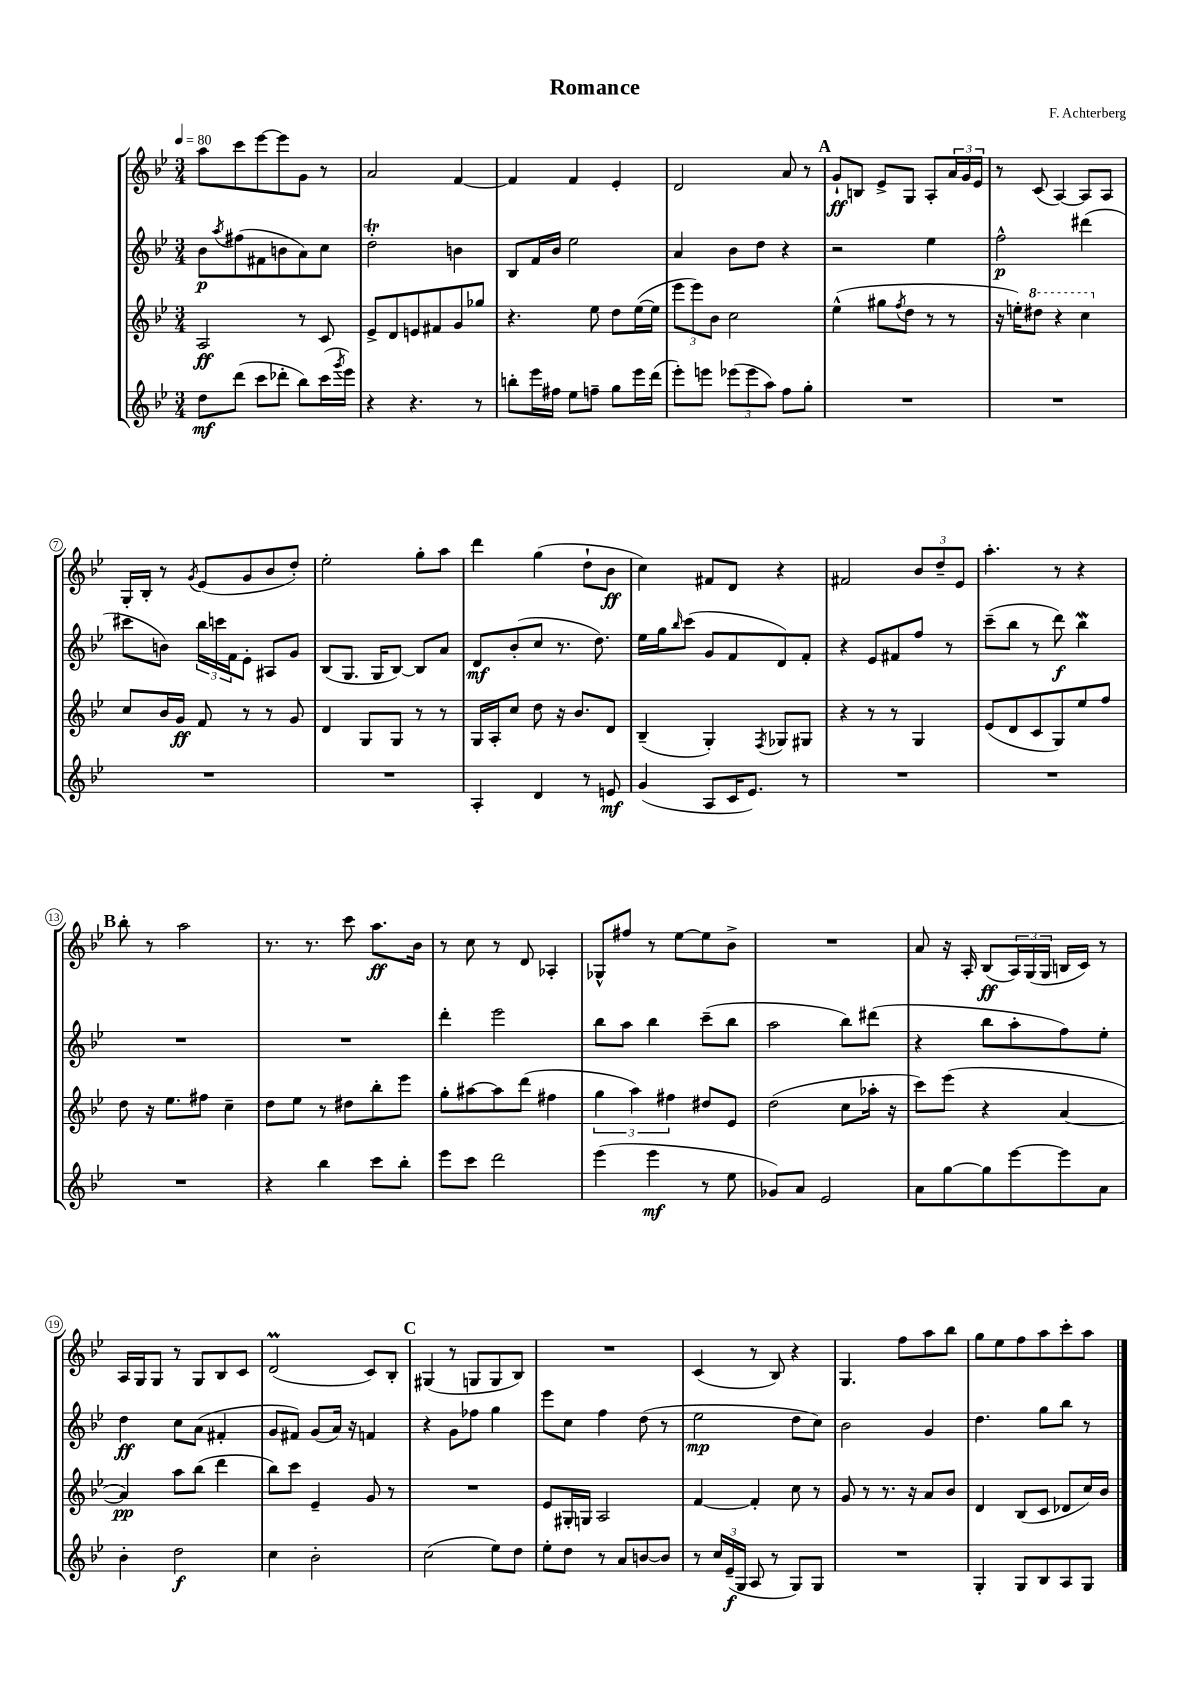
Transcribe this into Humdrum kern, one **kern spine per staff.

**kern	**dynam	**kern	**dynam	**kern	**dynam	**kern	**dynam
*part4	*part4	*part3	*part3	*part2	*part2	*part1	*part1
*staff4	*staff4	*staff3	*staff3	*staff2	*staff2	*staff1	*staff1
*clefG2	*	*clefG2	*	*clefG2	*	*clefG2	*
*k[b-e-]	*	*k[b-e-]	*	*k[b-e-]	*	*k[b-e-]	*
*M3/4	*	*M3/4	*	*M3/4	*	*M3/4	*
*MM80	*	*MM80	*	*MM80	*	*MM80	*
=1	=1	=1	=1	=1	=1	=1	=1
8dd\L	mf	2A/	ff	8b-\L	p	8aa\L	.
.	.	.	.	8qaa/	.	.	.
(8ddd\J	.	.	.	(8ff#X\	.	8ccc\	.
8ccc\L	.	.	.	8f#X\	.	[8eee-\	.
8ddd-X'\J	.	.	.	8bn\	.	8eee-\]	.
8bb-\L)	.	8r	.	8a\)	.	8g\J	.
(16ccc\L	.	8c/	.	8cc\J	.	8r	.
8qggg/	.	.	.	.	.	.	.
16eee-\JJ)	.	.	.	.	.	.	.
=2	=2	=2	=2	=2	=2	=2	=2
4r	.	8e-^/L	.	2ddt'\	.	2a/	.
.	.	8d/	.	.	.	.	.
4.r	.	8en/	.	.	.	.	.
.	.	8f#X/	.	.	.	.	.
.	.	8g/	.	4bn\	.	[4f/	.
8r	.	8gg-X/J	.	.	.	.	.
=3	=3	=3	=3	=3	=3	=3	=3
8bbn'\L	.	4.r	.	8B-/L	.	4f/]	.
16eee-\L	.	.	.	16f/L	.	.	.
16ff#X\JJ	.	.	.	16b-/JJ	.	.	.
8ee-\L	.	.	.	2ee-\	.	4f/	.
8ffn~\J	.	8ee-\	.	.	.	.	.
8gg\L	.	8dd\L	.	.	.	4e-'/	.
16eee-\L	.	([16ee-\L	.	.	.	.	.
(16ddd\JJ	.	16ee-\JJ]	.	.	.	.	.
=4	=4	=4	=4	=4	=4	=4	=4
8eee-'\L)	.	12eee-\L	.	4a/	.	2d/	.
.	.	12eee-\)	.	.	.	.	.
8eeen\J	.	.	.	.	.	.	.
.	.	12b-\J	.	.	.	.	.
(12eee-X\L	.	2cc\	.	8b-\L	.	.	.
12eee-\	.	.	.	.	.	.	.
.	.	.	.	8dd\J	.	.	.
12aa\J)	.	.	.	.	.	.	.
8ff\L	.	.	.	4r	.	8a/	.
8gg'\J	.	.	.	.	.	8r	.
!!LO:REH:place=s1:t=A
=5	=5	=5	=5	=5	=5	=5	=5
2.r	.	(4ee-^^\	.	2r	.	8g`/L	ff
.	.	.	.	.	.	8Bn/J	.
.	.	8gg#X\L	.	.	.	8e-^/L	.
.	.	8qff/	.	.	.	.	.
.	.	8dd\J	.	.	.	8G/J	.
.	.	8r	.	4ee-\	.	8A'/L	.
.	.	8r	.	.	.	24a/L	.
.	.	.	.	.	.	24g/	.
.	.	.	.	.	.	24e-/JJ	.
=6	=6	=6	=6	=6	=6	=6	=6
2.r	.	16r	.	2ff^^\	p	8r	.
.	.	16een'\KL)	.	.	.	.	.
*	*	*8va	*	*	*	*	*
.	.	8ddd#X\J	.	.	.	(8c/	.
.	.	4r	.	.	.	[4A/)	.
.	.	4ccc\	.	(4ddd#X\	.	8A/L]	.
.	.	.	.	.	.	8A/J	.
!!LO:LB:g=z
=7	=7	=7	=7	=7	=7	=7	=7
*	*	*X8va	*	*	*	*	*
2.r	.	8cc/L	.	8ccc#X\L	.	16G'/LL	.
.	.	.	.	.	.	16B-'/JJ	.
.	.	16b-/L	.	8bn\J)	.	8r	.
.	.	16g/JJ	ff	.	.	.	.
.	.	.	.	.	.	8qg/	.
.	.	8f/	.	24bb-\LL	.	(8e-/L	.
.	.	.	.	24cccn\	.	.	.
.	.	.	.	24f\J	.	.	.
.	.	8r	.	8e-'\J	.	8g/	.
.	.	8r	.	8A#X/L	.	8b-/	.
.	.	8g/	.	8g/J	.	8dd'/J)	.
=8	=8	=8	=8	=8	=8	=8	=8
2.r	.	4d/	.	(8B-/L	.	2ee-'\	.
.	.	.	.	8.G/J	.	.	.
.	.	8G/L	.	.	.	.	.
.	.	.	.	16G/KL	.	.	.
.	.	8G/J	.	[8B-/J)	.	.	.
.	.	8r	.	8B-/L]	.	8gg'\L	.
.	.	8r	.	8a/J	.	8aa\J	.
=9	=9	=9	=9	=9	=9	=9	=9
4A'/	.	16G/LL	.	8d/L	mf	4ddd\	.
.	.	16A'/J	.	.	.	.	.
.	.	8cc/J	.	(8b-'/	.	.	.
4d/	.	8dd\	.	8cc/J	.	(4gg\	.
.	.	16r	.	8.r	.	.	.
.	.	8.b-/L	.	.	.	.	.
8r	.	.	.	.	.	8dd`\L	.
.	.	.	.	8.dd\)	.	.	.
8en/	mf	8d/J	.	.	.	8b-\J	ff
=10	=10	=10	=10	=10	=10	=10	=10
(4g/	.	(4B-~/	.	16ee-\LL	.	4cc\)	.
.	.	.	.	16gg\J	.	.	.
.	.	.	.	16qqbb-/	.	.	.
.	.	.	.	(8ccc\J	.	.	.
8A/L	.	4G'/)	.	8g/L	.	8f#X/L	.
16c/K	.	.	.	8f/	.	8d/J	.
8.e-/J)	.	.	.	.	.	.	.
.	.	8qF/	.	.	.	.	.
.	.	8G-X/L	.	8d/)	.	4r	.
8r	.	8G#X/J	.	8f'/J	.	.	.
=11	=11	=11	=11	=11	=11	=11	=11
2.r	.	4r	.	4r	.	2f#X/	.
.	.	8r	.	8e-/L	.	.	.
.	.	8r	.	8f#X/	.	.	.
.	.	4G/	.	8ff/J	.	12b-/L	.
.	.	.	.	.	.	12dd~/	.
.	.	.	.	8r	.	.	.
.	.	.	.	.	.	12e-/J	.
=12	=12	=12	=12	=12	=12	=12	=12
2.r	.	(8e-/L	.	(8ccc~\L	.	4.aa'\	.
.	.	8d/	.	8bb-\J	.	.	.
.	.	8c/	.	8r	.	.	.
.	.	8G/)	.	8ddd\)	f	8r	.
.	.	8ee-/	.	4bb-w\	.	4r	.
.	.	8ff/J	.	.	.	.	.
!!LO:LB:g=z
!!LO:REH:place=s1:t=B
=13	=13	=13	=13	=13	=13	=13	=13
2.r	.	8dd\	.	2.r	.	8bb-'\	.
.	.	16r	.	.	.	8r	.
.	.	8.ee-\L	.	.	.	.	.
.	.	.	.	.	.	2aa\	.
.	.	8ff#X\J	.	.	.	.	.
.	.	4cc~\	.	.	.	.	.
=14	=14	=14	=14	=14	=14	=14	=14
4r	.	8dd\L	.	2.r	.	8.r	.
.	.	8ee-\J	.	.	.	.	.
.	.	.	.	.	.	8.r	.
4bb-\	.	8r	.	.	.	.	.
.	.	8dd#X\L	.	.	.	8ccc\	.
8ccc\L	.	8bb-'\	.	.	.	8.aa\L	ff
8bb-'\J	.	8eee-\J	.	.	.	.	.
.	.	.	.	.	.	16b-\Jk	.
=15	=15	=15	=15	=15	=15	=15	=15
8eee-\L	.	8gg'\L	.	4ddd'\	.	8r	.
8ccc\J	.	[8aa#X\	.	.	.	8cc\	.
2ddd\	.	8aa#\]	.	2eee-\	.	8r	.
.	.	(8ddd\J	.	.	.	8d/	.
.	.	4ff#X\	.	.	.	4A-X'/	.
=16	=16	=16	=16	=16	=16	=16	=16
(4eee-\	.	6gg\	.	8bb-\L	.	8G-X^^/L	.
.	.	.	.	8aa\J	.	8ff#X/J	.
.	.	6aa\)	.	.	.	.	.
4eee-\	mf	.	.	4bb-\	.	8r	.
.	.	6ff#X\	.	.	.	.	.
.	.	.	.	.	.	[8ee-\L	.
8r	.	8dd#X/L	.	(8ccc~\L	.	8ee-\]	.
8ee-\	.	8e-/J	.	8bb-\J	.	8b-^\J	.
=17	=17	=17	=17	=17	=17	=17	=17
8g-X/L)	.	(2dd\	.	2aa\	.	2.r	.
8a/J	.	.	.	.	.	.	.
2e-/	.	.	.	.	.	.	.
.	.	8cc\L	.	8bb-\L)	.	.	.
.	.	16aa-X'\Jk	.	(8ddd#X\J	.	.	.
.	.	16r	.	.	.	.	.
=18	=18	=18	=18	=18	=18	=18	=18
8a\L	.	8ccc\L)	.	4r	.	8a/	.
[8gg\	.	(8eee-\J	.	.	.	16r	.
.	.	.	.	.	.	16A'/	.
8gg\]	.	4r	.	8bb-\L	.	(8B-/L	ff
[8eee-\	.	.	.	8aa'\	.	24A/L)	.
.	.	.	.	.	.	(24G/	.
.	.	.	.	.	.	24G/JJ	.
8eee-\]	.	[4a/	.	8ff\)	.	16Bn/LL	.
.	.	.	.	.	.	16c/JJ)	.
8a\J	.	.	.	8ee-'\J	.	8r	.
!!LO:LB:g=z
=19	=19	=19	=19	=19	=19	=19	=19
4b-'\	.	4a/])	pp	4dd\	ff	16A/LL	.
.	.	.	.	.	.	16G/J	.
.	.	.	.	.	.	8G/J	.
2dd\	f	8aa\L	.	8cc\L	.	8r	.
.	.	(8bb-\J	.	(8a\J	.	8G/L	.
.	.	4ddd\	.	4f#X'/	.	8B-/	.
.	.	.	.	.	.	8c/J	.
=20	=20	=20	=20	=20	=20	=20	=20
4cc\	.	8bb-\L)	.	8g/L	.	(2dm/	.
.	.	8ccc\J	.	8f#X/J)	.	.	.
2b-'\	.	4e-~/	.	(8g/L	.	.	.
.	.	.	.	16a/Jk)	.	.	.
.	.	.	.	16r	.	.	.
.	.	8g/	.	4fn/	.	8c/L)	.
.	.	8r	.	.	.	8B-'/J	.
!!LO:REH:place=s1:t=C
=21	=21	=21	=21	=21	=21	=21	=21
(2cc\	.	2.r	.	4r	.	(4G#X/	.
.	.	.	.	8g\L	.	8r	.
.	.	.	.	8ff-X\J	.	8Gn/L	.
8ee-\L)	.	.	.	4gg\	.	8G/	.
8dd\J	.	.	.	.	.	8B-/J)	.
=22	=22	=22	=22	=22	=22	=22	=22
8ee-'\L	.	8e-/L	.	8eee-\L	.	2.r	.
8dd\J	.	16G#X'/L	.	8cc\J	.	.	.
.	.	16Gn/JJ	.	.	.	.	.
8r	.	2A/	.	4ff\	.	.	.
8a/L	.	.	.	.	.	.	.
[8bn/	.	.	.	(8dd\	.	.	.
8b/J]	.	.	.	8r	.	.	.
=23	=23	=23	=23	=23	=23	=23	=23
8r	.	[4f/	.	2ee-\	mp	(4c/	.
24cc/LL	.	.	.	.	.	.	.
(24e-~/	f	.	.	.	.	.	.
24G/JJ	.	.	.	.	.	.	.
8A/	.	4f'/]	.	.	.	8r	.
8r	.	.	.	.	.	8B-/)	.
8G/L)	.	8cc\	.	8dd\L	.	4r	.
8G/J	.	8r	.	8cc\J)	.	.	.
=24	=24	=24	=24	=24	=24	=24	=24
2.r	.	8g/	.	2b-\	.	4.G/	.
.	.	8r	.	.	.	.	.
.	.	8.r	.	.	.	.	.
.	.	.	.	.	.	8ff\L	.
.	.	16r	.	.	.	.	.
.	.	8a/L	.	4g/	.	8aa\	.
.	.	8b-/J	.	.	.	8bb-\J	.
=25	=25	=25	=25	=25	=25	=25	=25
4G'/	.	4d/	.	4.dd\	.	8gg\L	.
.	.	.	.	.	.	8ee-\	.
8G/L	.	(8B-/L	.	.	.	8ff\	.
8B-/	.	8c/J	.	8gg\L	.	8aa\	.
8A/	.	8d-X/L	.	8bb-\J	.	8ccc'\	.
8G/J	.	16cc/L)	.	8r	.	8aa\J	.
.	.	16b-/JJ	.	.	.	.	.
==	==	==	==	==	==	==	==
*-	*-	*-	*-	*-	*-	*-	*-
